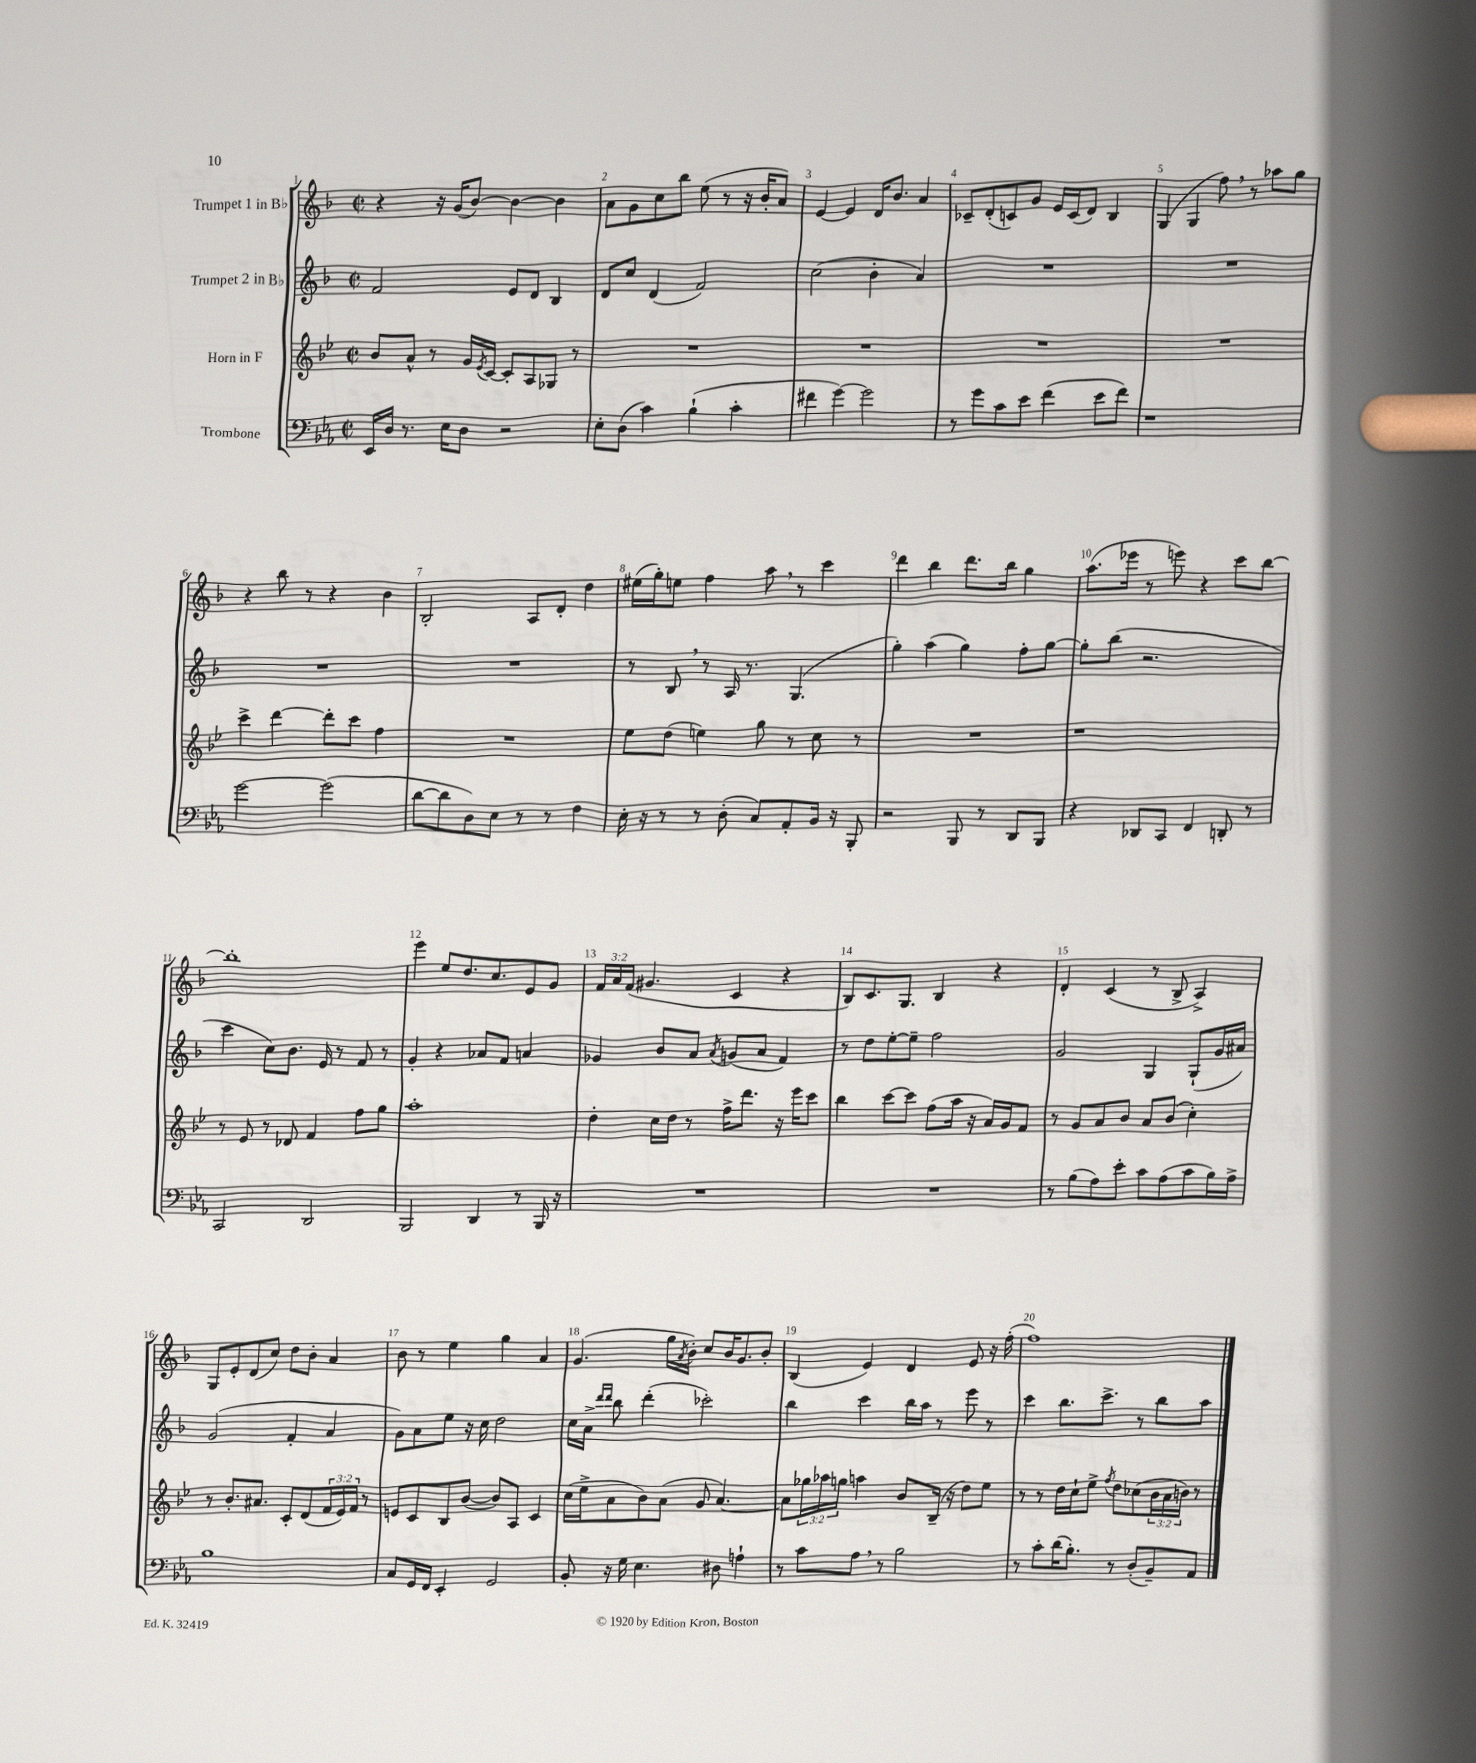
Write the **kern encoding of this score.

**kern	**kern	**kern	**kern
*staff4	*staff3	*staff2	*staff1
*clefF4	*clefG2	*clefG2	*clefG2
*k[b-e-a-]	*k[b-e-]	*k[b-]	*k[b-]
*M2/2	*M2/2	*M2/2	*M2/2
*met(c|)	*met(c|)	*met(c|)	*met(c|)
16EE-/LL	8b-/L	2f/	4r
16D/JJ	.	.	.
8.r	8a^^/J	.	.
.	8r	.	16r
16E-\LK	.	.	(16g/LK
8D\J	16g/LL	.	[8b-/J)
.	8qe-/	.	.
.	[16c/JJ	.	.
2r	8c'/]L	8e/L	4b-\_
.	8A/	8d/J	.
.	8G-/J	4B-/	4b-\]
.	8r	.	.
=	=	=	=
8E-'\L	1r	8d/L	8a\L
(8D\J	.	8cc/J	8g\
4c\)	.	(4d/	8cc\
.	.	.	8bb-\J
(4B-`\	.	2f/)	(8ee\
.	.	.	8r
4c'\	.	.	16r
.	.	.	16b-'/LK
.	.	.	8a/J)
=	=	=	=
4f#\	1r	(2cc\	[4e/
[4g\)	.	.	4e/]
2g\]	.	4b-'\	16d/LK
.	.	.	8.b-/J
.	.	4a/)	4a/
=	=	=	=
8r	1r	1r	8c-~/L
8g\L	.	.	(8d'/
8c\	.	.	8c/)
8e-\J	.	.	8g/J
(4f\	.	.	16e/LL
.	.	.	(16c/J
.	.	.	8d/J)
8e-\L	.	.	4B-/
8f\J)	.	.	.
=	=	=	=
1r	1r	1r	(4G/
.	.	.	4G/
.	.	.	8ff\)
.	.	.	8r
.	.	.	8aa-\L
.	.	.	8gg\J
=	=	=	=
[2g\	4ccc^\	1r	4r
.	[4ddd\	.	8bb-\
.	.	.	8r
(2g\]	8ddd'\]L	.	4r
.	8ccc\J	.	.
.	4ff\	.	4b-\
=	=	=	=
[8d\L	1r	1r	2B-'/
8d\]	.	.	.
8D\)	.	.	.
8E-\J	.	.	.
8r	.	.	8A/L
8r	.	.	8d'/J
4F\	.	.	4dd\
=	=	=	=
16E-'\	8ee-\L	8r	(16ee#\LL
16r	.	.	16gg'\J)
8r	(8dd\J	8B-/	8ee\J
8r	4ee\)	8r	4ff\
(8D'\	.	16A/	.
.	.	8.r	.
8C/L)	8gg\	.	8aa\
8AA-'/	8r	(4.G/	8r
16BB-/Jk	8cc\	.	4ccc\
16r	.	.	.
8BBB-'/	8r	.	.
=	=	=	=
2r	1r	4gg'\)	4ddd\
.	.	(4aa\	4bb-\
8BBB-/	.	4gg\)	8.ddd\L
8r	.	.	.
.	.	.	16bb-\Jk
8DD/L	.	8ff'\L	4gg\
8BBB-/J	.	[8gg\J	.
=	=	=	=
4r	1r	8gg'\]L	(8.aa\L
.	.	(8bb-\J	.
.	.	.	16eee-\Jk
8DD-/L	.	2.r	8r
8CC/J	.	.	8eee\)
4FF/	.	.	4r
8DD'/	.	.	8ccc\L
8r	.	.	[8bb-\J
=	=	=	=
2CC/	8r	4ccc\	1bb-']
.	8e-/	.	.
.	8r	8cc\L)	.
.	8d-/	8.b-\J	.
2DD/	4f/	.	.
.	.	16e/	.
.	.	8r	.
.	8ff\L	8f/	.
.	8gg\J	8r	.
=	=	=	=
2BBB-/	1aa'	4g'/	4eee\
.	.	4r	8ee/L
.	.	.	8.dd/
4DD/	.	8a-/L	.
.	.	.	8.cc/
.	.	8f/J	.
8r	.	4a/	8e/
16BBB-/	.	.	8g/J
16r	.	.	.
=	=	=	=
1r	4dd'\	4g-/	24f/LL
.	.	.	24a/
.	.	.	(24f/JJ
.	.	.	4.g#/
.	16cc\LL	8b-/L	.
.	16dd\JJ	.	.
.	8r	8a/J	.
.	.	8qa/	.
.	16ff^\LK	(8g/L	4c/
.	8.ddd\J	.	.
.	.	8a/J	.
.	16r	4f/)	4r
.	16eee-\LK	.	.
.	8ccc\J	.	.
=	=	=	=
1r	4bb-\	8r	8B-/L)
.	.	8dd\L	8.c/
.	[8ccc\L	[8ee'\	.
.	.	.	8.G/J
.	8ccc\]J	8ee~\]J	.
.	(8ff\L	2ff\	4B-/
.	16aa\Jk	.	.
.	16r	.	.
.	16a/LL)	.	4r
.	16g/J	.	.
.	8f/J	.	.
=	=	=	=
8r	8r	2g/	4d'/
(8B-\L	8g/L	.	.
8A-\)	8a/	.	(4c/
8e-'\J	8b-/J	.	.
8c\L	8a/L	4G/	8r
(8A-\	(8b-/J	.	8B-^/
8c\	4cc'\)	(8G`/L	4A^/)
16B-\L)	.	16g/L	.
16A-^\JJ	.	16a#/JJ)	.
=	=	=	=
1B-	8r	(2g/	8G/L
.	8.b-'/L	.	8e'/
.	.	.	(8d/
.	8.a#/J	.	.
.	.	.	8cc/J)
.	8c'/L	4f'/	8dd\L
.	(8d/	.	8b-'\J
.	24f/L	4a/	4a/
.	24e-/)	.	.
.	24f/JJ	.	.
.	8r	.	.
=	=	=	=
8C/L	8e/L	8g\L)	8b-\
16GG/L	8c/	8a\	8r
16FF/JJ	.	.	.
4EE-'/	8B-/	8ee\J	4ee\
.	([8b-/J	16r	.
.	.	16cc\	.
2GG/	8b-/]L)	2dd\	4gg\
.	8A/J	.	.
.	4c/	.	4a/
=	=	=	=
8BB-'/	(16cc\LL	16cc\LL	(4.g/
.	16ee-^\J	16a^\JJ	.
.	.	16qqddd/LL	.
.	.	16qqddd/JJ	.
16r	8a\	8bb-\	.
16G\	.	.	.
4.E-\	8b-\)	(4ddd'\	.
.	(8a\J	.	16gg\LL
.	.	.	8qa/
.	.	.	16b-'\JJ)
.	8g/	2ccc-'\)	8cc/L
8D#\	[4.a/)	.	16b-/K
.	.	.	8.g/
4A`\	.	.	.
.	.	.	8b-'/J
=	=	=	=
8r	8a\]L	4bb-\	(4B-/
8c\L	24gg-\L	.	.
.	24aa-\	.	.
.	24gg\JJ	.	.
8A-\J	4aa\	4ccc\	4e/)
8r	.	.	.
2B-\	8b-/L	16bb-\LL	4d/
.	.	16aa\JJ	.
.	(16B-~/Jk	8r	.
.	16r	.	.
.	8dd\L)	8eee\	8e/
.	8ee-\J	8r	16r
.	.	.	(16ff'\
=	=	=	=
8r	8r	4ccc\	1ff)
8c'\L	8r	.	.
(16d\K	16dd\LL	8.bb-\L	.
8.B-'\J)	16cc`\J	.	.
.	8ee-^\J	.	.
.	.	8.ccc^\J	.
.	8qff/	.	.
8r	8dd\L	.	.
(8D'/L	(8cc-\	8r	.
8BB-~/)	24b-\L	8bb-\L	.
.	24a\	.	.
.	24b\JJ)	.	.
8AA-/J	8r	8aa\J	.
==	==	==	==
*-	*-	*-	*-
